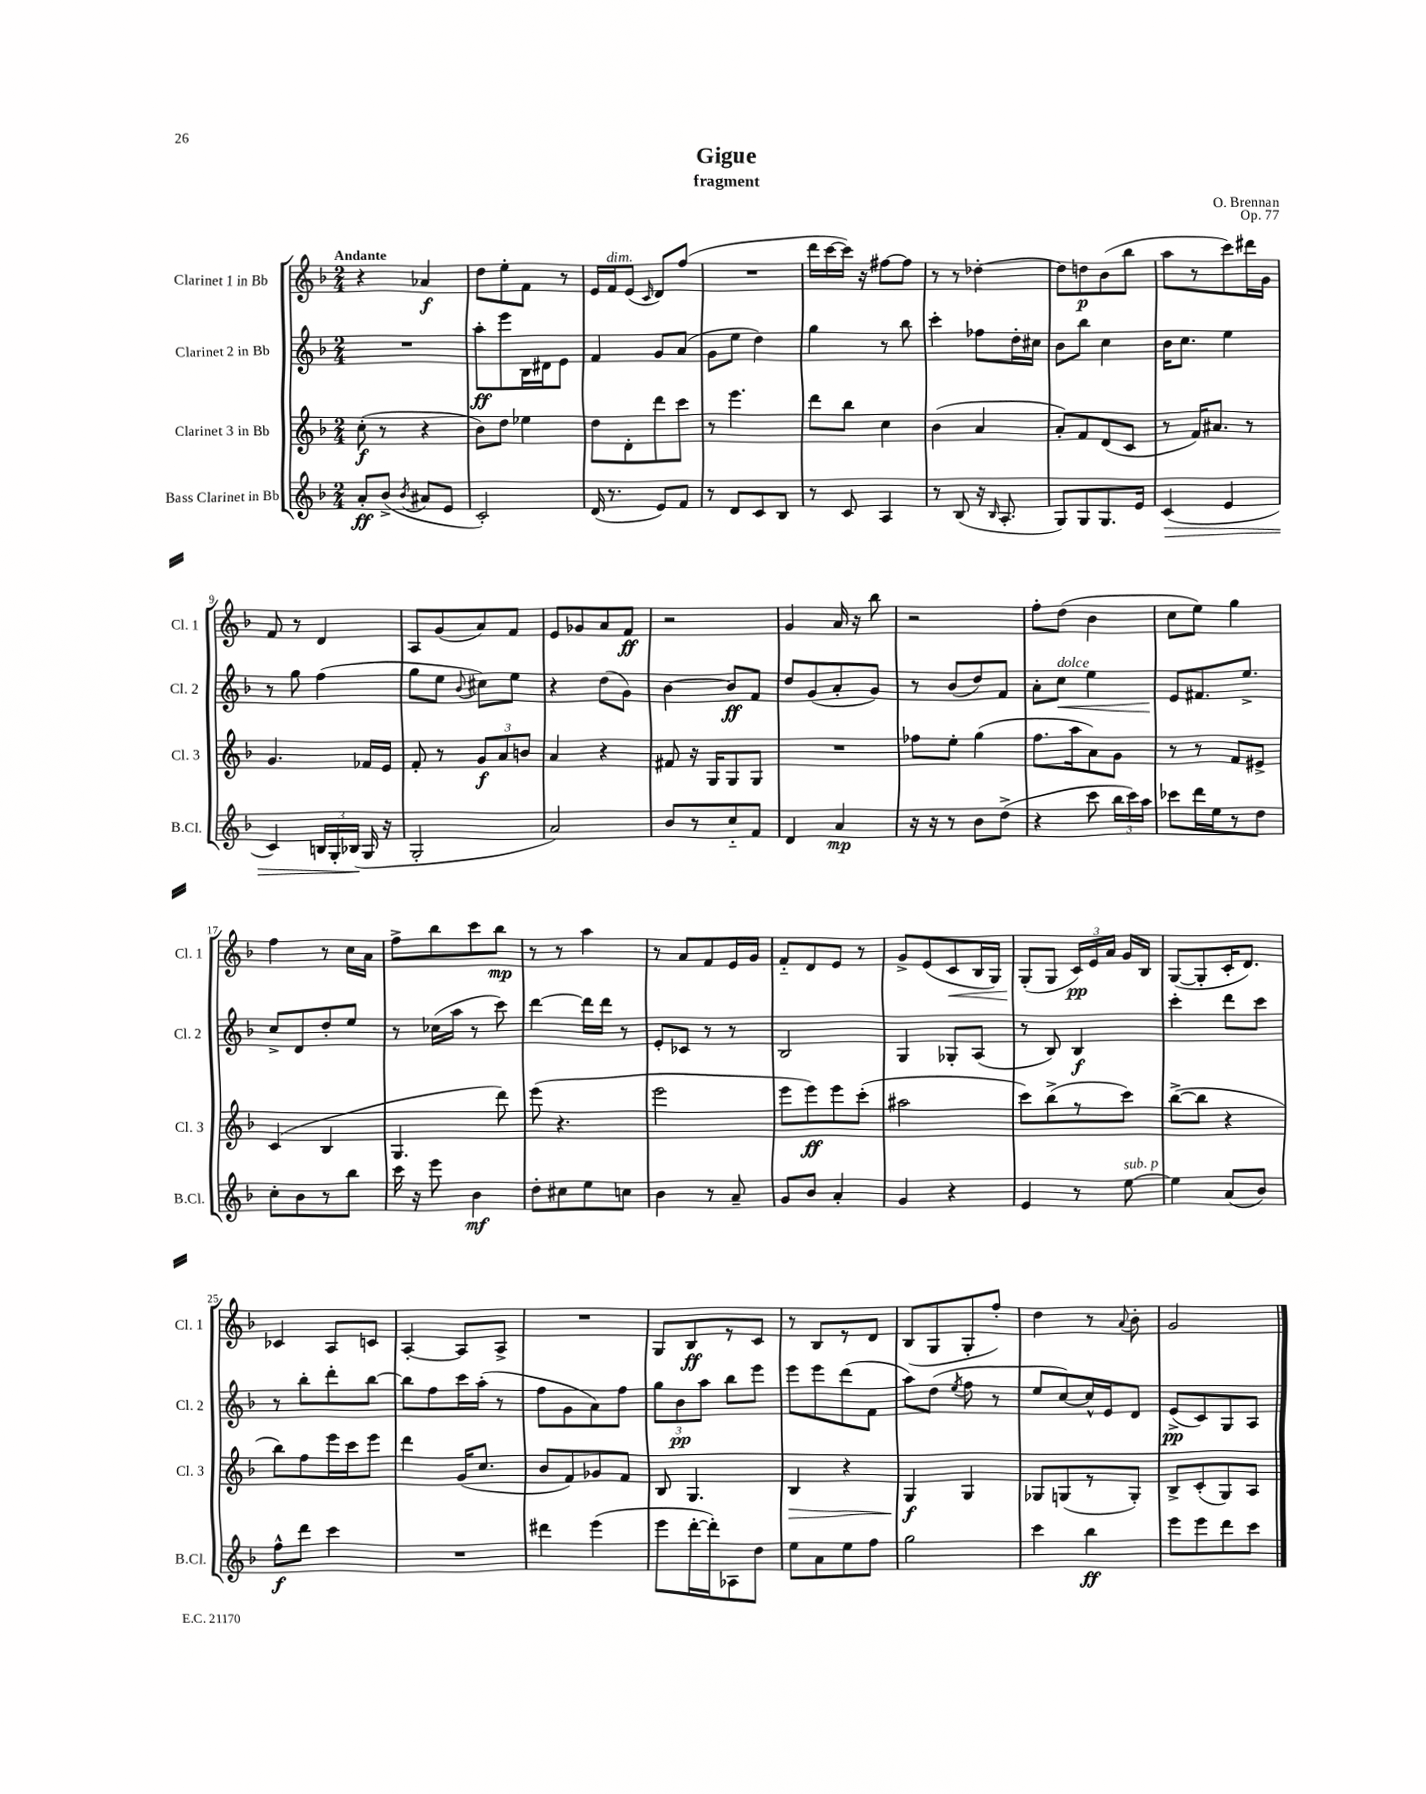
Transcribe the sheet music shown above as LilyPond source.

\header { title = "Gigue" composer = "O. Brennan" subtitle = "fragment" opus = "Op. 77" }
<<
\new StaffGroup <<
\new Staff = "s0" \with { instrumentName = "Clarinet 1 in Bb" shortInstrumentName = "Cl. 1" } {
    \clef treble \key f \major \numericTimeSignature \time 2/4 \tempo "Andante"
    \autoBeamOff r4 aes'4\f |
    d''8[ e''8-. f'8] r8 |
    e'16[ f'16^\markup { \italic "dim." } e'8]( \grace { c'16 } d'8[) f''8]( |
    R2 |
    d'''16[ c'''16~ c'''16]) r16 fis''8[~ fis''8] |
    r8 r8 des''4~-. |
    des''8[ d''8\p bes'8( bes''8] |
    a''8[ r8 c'''8) dis'''16 g'16] |
    f'8 r8 d'4 |
    a8[ g'8( a'8) f'8] |
    e'8[ ges'8 a'8 f'8]\ff |
    r2 |
    g'4 a'16 r16 bes''8 |
    r2 |
    f''8[-. d''8]( bes'4 |
    c''8[ e''8]) g''4 |
    f''4 r8 c''16[ a'16] |
    f''8[-> bes''8 c'''8 bes''8]\mp |
    r8 r8 a''4 |
    r8 a'8[ f'8 e'16 g'16] |
    f'8[-_ d'8 e'8] r8 |
    g'8[-> e'8( c'8\< bes16 g16]) |
    g8[-.\!( g8] \tuplet 3/2 { c'16[\pp) e'16 a'16] } g'16[ bes16] |
    g8[~( g8-. c'16-. d'8.]) |
    ces'4 a8[ c'8] |
    a4~-. a8[ a8]-> |
    R2 |
    g8[ bes8\ff r8 c'8] |
    r8 bes8[ r8 d'8] |
    bes8[( g8 g8-. f''8]-.) |
    d''4 r8 \appoggiatura { a'8 } bes'8-. |
    g'2 \bar "|." |
}
\new Staff = "s1" \with { instrumentName = "Clarinet 2 in Bb" shortInstrumentName = "Cl. 2" } {
    \clef treble \key f \major \numericTimeSignature \time 2/4
    \autoBeamOff R2 |
    a''8[-.\ff e'''8 bes16 dis'16 e'8] |
    f'4 g'8[ a'8]( |
    g'8[ e''8] d''4) |
    g''4 r8 bes''8 |
    c'''4-. fes''8[ d''16-. cis''16] |
    bes'8[ bes''8] c''4 |
    bes'16[ c''8.] e''4 |
    r8 g''8 f''4( |
    g''8[ e''8] \appoggiatura { bes'8 } cis''8[) e''8] |
    r4 d''8[( g'8]) |
    bes'4~ bes'8[\ff f'8] |
    d''8[ g'8( a'8-. g'8]) |
    r8 bes'8[( d''8) f'8] |
    a'8[-. c''8]\<^\markup { \italic "dolce" } e''4 |
    e'8[\! fis'8. e''8.]-> |
    c''8[-> d'8 d''8-. e''8] |
    r8 ces''16[( a''16] r8 c'''8) |
    d'''4~ d'''16[ d'''16] r8 |
    e'8[-. ces'8] r8 r8 |
    bes2 |
    g4 ges8[-. a8]( |
    r8 bes8) bes4\f |
    c'''4-. d'''8[ c'''8] |
    r8 bes''8[-. d'''8-. bes''8]~ |
    bes''8[ f''8 c'''16 a''16]-.( r8 |
    f''8[ g'8 a'8) f''8] |
    \tuplet 3/2 { g''8[ bes'8\pp a''8] } bes''8[ e'''8] |
    e'''8[ e'''8 d'''8( f'8] |
    a''8[) d''8]( \acciaccatura { e''8 } f''8 r8 |
    e''8[ c''8~) c''16-^ e'16 d'8] |
    e'8[->\pp( c'8) g8 a8] \bar "|." |
}
\new Staff = "s2" \with { instrumentName = "Clarinet 3 in Bb" shortInstrumentName = "Cl. 3" } {
    \clef treble \key f \major \numericTimeSignature \time 2/4
    \autoBeamOff c''8-.\f( r8 r4 |
    bes'8[) d''8] ees''4 |
    d''8[ d'8-. d'''8 c'''8] |
    r8 e'''4. |
    d'''8[ bes''8] c''4 |
    bes'4( a'4 |
    a'8[-.) f'8 d'8( c'8] |
    r8 f'16[) ais'8.] r8 |
    g'4. fes'16[ e'16] |
    f'8-. r8 \tuplet 3/2 { g'8[\f a'8 b'8] } |
    a'4 r4 |
    fis'8 r16 g16[ g8 g8] |
    R2 |
    fes''8[ e''8]-. g''4( |
    f''8.[ a''16 a'8) g'8] |
    r8 r8 f'8[ eis'8]-> |
    c'4( bes4 |
    g4. d'''8) |
    e'''8( r4. |
    e'''2 |
    e'''8[ e'''8\ff) e'''8 c'''8]-.( |
    ais''2 |
    c'''8[) bes''8->( r8 c'''8]) |
    bes''8[~->( bes''8] r4 |
    bes''8[) f''8 e'''16 c'''16 e'''8] |
    d'''4 g'16[( c''8.] |
    bes'8[ f'8) ges'8 f'8] |
    bes8 g4. |
    bes4\> r4 |
    g4\f\! g4 |
    ges8[ g8( r8 g8]-.) |
    bes8[-> c'8-.( g8) a8] \bar "|." |
}
\new Staff = "s3" \with { instrumentName = "Bass Clarinet in Bb" shortInstrumentName = "B.Cl." } {
    \clef treble \key f \major \numericTimeSignature \time 2/4
    \autoBeamOff a'8[-.\ff bes'8]->( \acciaccatura { bes'8 } ais'8[ e'8] |
    c'2-.) |
    d'16( r8. e'8[) f'8] |
    r8 d'8[ c'8 bes8] |
    r8 c'8 a4 |
    r8 bes8( r16 \grace { bes16 } a8.-. |
    g8[) g8 g8. e'16] |
    c'4\>( e'4 |
    c'4) \tuplet 3/2 { b16[ g16-. bes16]\!( } g16 r16 |
    g2-. |
    a'2) |
    bes'8[ r8 c''8-_ f'8] |
    d'4 a'4\mp |
    r16 r16 r8 bes'8[ d''8]->( |
    r4 c'''8 \tuplet 3/2 { bes''16[ c'''16) a''16] } |
    ces'''8[ d'''16 e''16 r8 d''8] |
    c''8[-. bes'8 r8 bes''8] |
    c'''16 r16 e'''8 bes'4\mf |
    d''8[-. cis''8 e''8 c''8] |
    bes'4 r8 a'8-- |
    g'8[ bes'8] a'4-. |
    g'4 r4 |
    e'4 r8 e''8~^\markup { \italic "sub. p" } |
    e''4 a'8[( bes'8]) |
    f''8[-^\f d'''8] c'''4 |
    R2 |
    dis'''4 e'''4( |
    e'''8[ d'''16~-. d'''16-.) aes8 d''8] |
    e''8[ a'8 e''8 f''8] |
    g''2 |
    c'''4 bes''4\ff |
    e'''8[ e'''8 d'''8 c'''8] \bar "|." |
}
>>
>>
